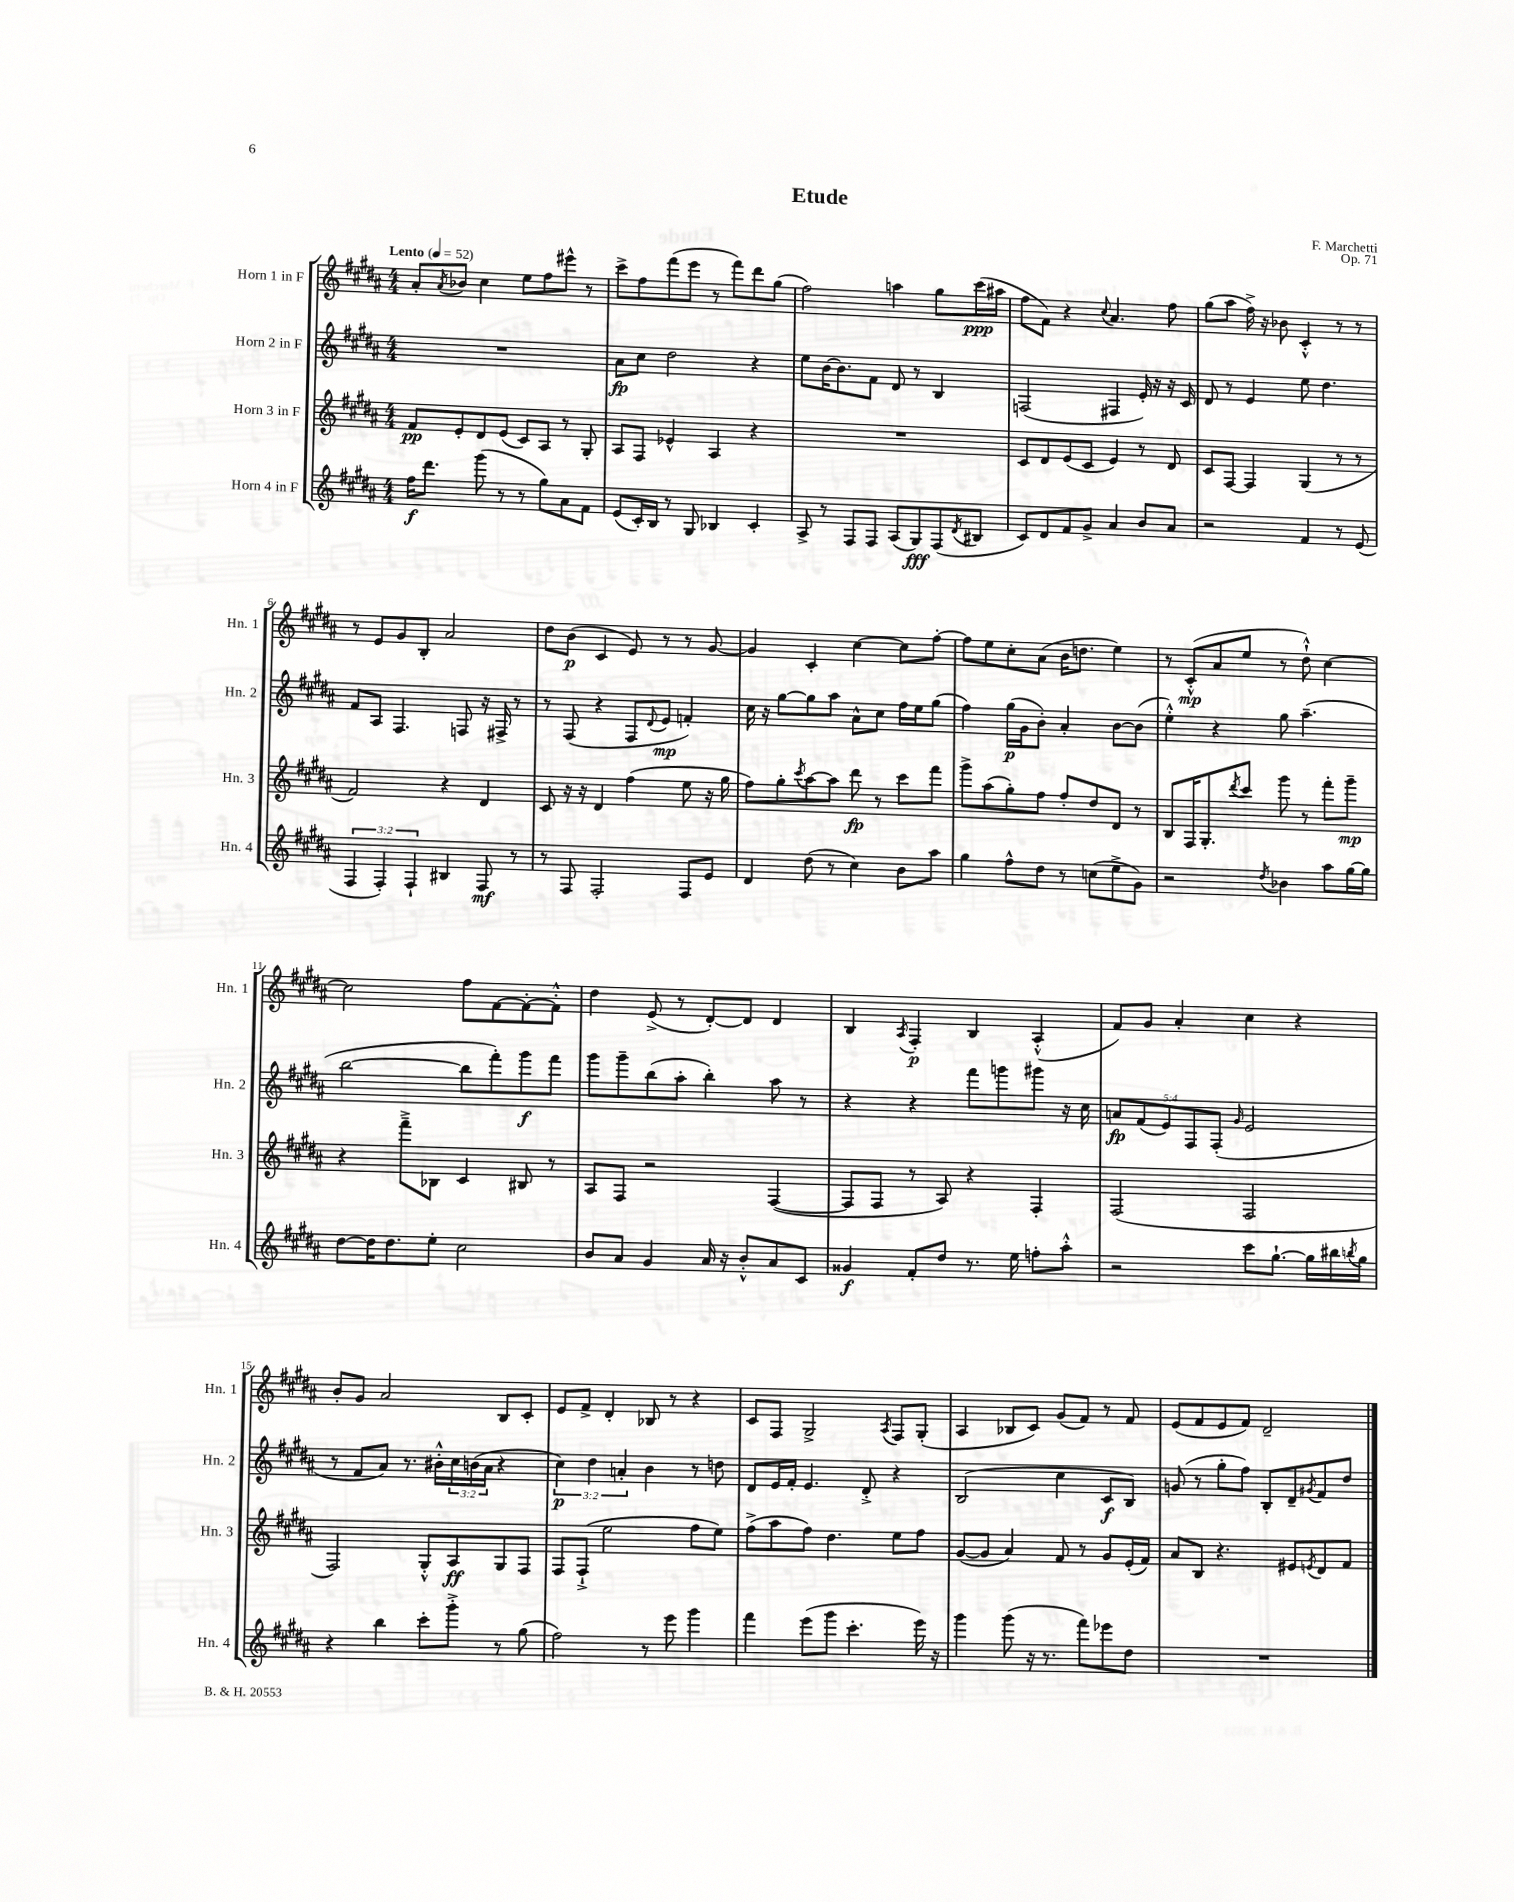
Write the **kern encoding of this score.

**kern	**dynam	**kern	**dynam	**kern	**dynam	**kern	**dynam
*part4	*part4	*part3	*part3	*part2	*part2	*part1	*part1
*staff4	*staff4	*staff3	*staff3	*staff2	*staff2	*staff1	*staff1
*I"Horn 4 in F	*	*I"Horn 3 in F	*	*I"Horn 2 in F	*	*I"Horn 1 in F	*
*I'Hn. 4	*	*I'Hn. 3	*	*I'Hn. 2	*	*I'Hn. 1	*
*clefG2	*	*clefG2	*	*clefG2	*	*clefG2	*
*k[f#c#g#d#a#]	*	*k[f#c#g#d#a#]	*	*k[f#c#g#d#a#]	*	*k[f#c#g#d#a#]	*
*M4/4	*	*M4/4	*	*M4/4	*	*M4/4	*
*MM52	*	*MM52	*	*MM52	*	*MM52	*
=1	=1	=1	=1	=1	=1	=1	=1
!	!	!	!	!	!	!LO:TX:a:B:t=Lento	!
16ff#\KL	f	8f#/L	pp	1r	.	8a#'/L	.
8.ddd#\J	.	.	.	.	.	.	.
.	.	.	.	.	.	8qa#/	.
.	.	8e'/	.	.	.	8b-X/J	.
(8ggg#\	.	8d#/	.	.	.	4cc#\	.
8r	.	(8e/J	.	.	.	.	.
8r	.	8c#/L)	.	.	.	8ee\L	.
8gg#\L)	.	8A#/J	.	.	.	8ff#\	.
8a#\	.	8r	.	.	.	8eee#X^^\J	.
8f#\J	.	8G#'/	.	.	.	8r	.
=2	=2	=2	=2	=2	=2	=2	=2
(8e/L	.	8A#/L	.	8a#\L	fp	8ccc#^\L	.
16c#'/L)	.	8F#/J	.	8cc#\J	.	8ff#\	.
16B/JJ	.	.	.	.	.	.	.
8r	.	4e-X^^/	.	2dd#\	.	(8fff#\	.
8G#/	.	.	.	.	.	8eee\J	.
4B-X/	.	4A#/	.	.	.	8r	.
.	.	.	.	.	.	8fff#\L)	.
4c#'/	.	4r	.	4r	.	8ddd#\	.
.	.	.	.	.	.	(8gg#\J	.
=3	=3	=3	=3	=3	=3	=3	=3
8A#^/	.	1r	.	8ee\L	.	2ff#\)	.
8r	.	.	.	[16b\K	.	.	.
.	.	.	.	8.b\]	.	.	.
8F#/L	.	.	.	.	.	.	.
8F#/J	.	.	.	8f#\J	.	.	.
(8A#/L	.	.	.	8d#/	.	4aan\	.
8G#/)	fff	.	.	8r	.	.	.
(8F#/	.	.	.	4B/	.	8gg#\L	.
8qd#/	.	.	.	.	.	.	.
8B#X/J	.	.	.	.	.	(16ccc#\L	ppp
.	.	.	.	.	.	16aa#X\JJ	.
=4	=4	=4	=4	=4	=4	=4	=4
8c#/L)	.	8c#/L	.	(2Fn/	.	8ff#\L	.
8d#/	.	8d#/	.	.	.	8f#\J)	.
8f#/	.	(8e/	.	.	.	4r	.
8g#^/J	.	8c#/J	.	.	.	.	.
.	.	.	.	.	.	8qqcc#/	.
4a#/	.	4e/)	.	4F#X/	.	4.a#/	.
8b/L	.	8r	.	16e'/)	.	.	.
.	.	.	.	16r	.	.	.
8a#/J	.	8d#/	.	16r	.	8ff#\	.
.	.	.	.	16c#/	.	.	.
=5	=5	=5	=5	=5	=5	=5	=5
2r	.	8c#/L	.	8d#/	.	(8gg#\L	.
.	.	[8F#/J	.	8r	.	8aa#\J	.
.	.	4F#/]	.	4e/	.	16ff#^\)	.
.	.	.	.	.	.	16r	.
.	.	.	.	.	.	8b-X\	.
4f#/	.	(4G#/	.	8ee\	.	4c#'^^/	.
.	.	.	.	4.dd#\	.	.	.
8r	.	8r	.	.	.	8r	.
(8e/	.	8r	.	.	.	8r	.
!!LO:LB:g=z
=6	=6	=6	=6	=6	=6	=6	=6
6F#/	.	2f#/)	.	8f#/L	.	8r	.
.	.	.	.	8A#/J	.	8e/L	.
6F#'/)	.	.	.	.	.	.	.
.	.	.	.	4.F#/	.	8g#/	.
6F#`/	.	.	.	.	.	.	.
.	.	.	.	.	.	8B'/J	.
4B#X/	.	4r	.	.	.	2a#/	.
.	.	.	.	8Fn/	.	.	.
8F#/	mf	4d#/	.	16r	.	.	.
.	.	.	.	16F#X^/	.	.	.
8r	.	.	.	8r	.	.	.
=7	=7	=7	=7	=7	=7	=7	=7
8r	.	8c#/	.	8r	.	8dd#\L	.
8F#/	.	16r	.	(8F#/	.	(8b\J	p
.	.	16r	.	.	.	.	.
2F#'/	.	4d#/	.	4r	.	4c#/	.
.	.	(4ff#\	.	8F#/L	.	8e/)	.
.	.	.	.	8qqd#/	.	.	.
.	.	.	.	8e/J	mp	8r	.
8F#/L	.	8ee\	.	4fn'/)	.	8r	.
8e/J	.	16r	.	.	.	[8g#/	.
.	.	16gg#\	.	.	.	.	.
=8	=8	=8	=8	=8	=8	=8	=8
4d#/	.	8ff#\L)	.	16cc#\	.	4g#/]	.
.	.	.	.	16r	.	.	.
.	.	8gg#'\	.	[8gg#\L	.	.	.
.	.	8qccc#/	.	.	.	.	.
(8dd#\	.	[8aa#\	.	8gg#\]	.	4c#'/	.
8r	.	8aa#\J]	.	8aa#\J	.	.	.
4cc#\)	.	8ddd#\	fp	8a#^^\L	.	[4cc#\	.
.	.	8r	.	8cc#\J	.	.	.
8b\L	.	8ccc#\L	.	16ff#\LL	.	8cc#\L]	.
.	.	.	.	16ee\J	.	.	.
8aa#\J	.	8fff#\J	.	(8gg#\J	.	[8ff#'\J	.
=9	=9	=9	=9	=9	=9	=9	=9
4gg#\	.	8ggg#^\L	.	4ff#\)	.	8ff#\L]	.
.	.	(8aa#\	.	.	.	8ee\	.
8ff#^^\L	.	8gg#'\)	.	(16gg#\LL	p	8cc#'\	.
.	.	.	.	16g#\J	.	.	.
8dd#\J	.	8ff#\J	.	8b'\J)	.	(8a#\J	.
8r	.	8ff#'/L	.	4a#'/	.	16b\KL	.
.	.	.	.	.	.	8.ddn\J	.
(8ccn\L	.	8dd#/	.	.	.	.	.
8ee^\	.	8d#/J	.	[8b\L	.	4ee\)	.
8g#\J)	.	8r	.	(8b\J]	.	.	.
=10	=10	=10	=10	=10	=10	=10	=10
2r	.	8B/L	.	4ee'^^\)	.	8r	.
.	.	16F#/K	.	.	.	(8c#'^^/L	mp
.	.	8.G#'/	.	.	.	.	.
.	.	.	.	4r	.	8a#/	.
.	.	8qddd#/	.	.	.	.	.
.	.	8ccc#/J	.	.	.	8ee/J	.
8qdd#/	.	.	.	.	.	.	.
4b-X\	.	8ggg#\	.	8gg#\	.	8r	.
.	.	8r	.	(4.aa#~\	.	8dd#`^^\)	.
8aa#\L	.	8fff#'\L	.	.	.	[4cc#\	.
[16gg#\L	.	8ggg#~\J	mp	.	.	.	.
16gg#\JJ]	.	.	.	.	.	.	.
!!LO:LB:g=z
=11	=11	=11	=11	=11	=11	=11	=11
[8dd#\L	.	4r	.	[2bb\	.	2cc#\]	.
16dd#\K]	.	.	.	.	.	.	.
8.dd#\	.	.	.	.	.	.	.
.	.	8fff#~^\L	.	.	.	.	.
8ee'\J	.	8B-X\J	.	.	.	.	.
2cc#\	.	4c#/	.	8bb\L]	.	8ff#\L	.
.	.	.	.	8fff#'\)	.	[8f#\	.
.	.	8B#X/	.	8ggg#\	f	8f#'\_	.
.	.	8r	.	8fff#\J	.	8f#'^^\J]	.
=12	=12	=12	=12	=12	=12	=12	=12
8b/L	.	8A#/L	.	8ggg#\L	.	4dd#\	.
8a#/J	.	8F#/J	.	8ggg#~\	.	.	.
4g#/	.	2r	.	(8bb\	.	(8e^/	.
.	.	.	.	8aa#'\J	.	8r	.
16a#/	.	.	.	4bb'\)	.	[8d#'/L)	.
16r	.	.	.	.	.	.	.
8b'^^/L	.	.	.	.	.	8d#/J]	.
8a#/	.	([4F#/	.	8aa#\	.	4d#/	.
8c#/J	.	.	.	8r	.	.	.
=13	=13	=13	=13	=13	=13	=13	=13
4g##X/	f	8F#/L]	.	4r	.	4B/	.
.	.	8F#/J	.	.	.	.	.
.	.	.	.	.	.	8qA#/	.
8f#'/L	.	8r	.	4r	.	4F#'/	p
8dd#/J	.	8A#/)	.	.	.	.	.
8.r	.	4r	.	8fff#\L	.	4B/	.
.	.	.	.	8gggn\	.	.	.
16ee\	.	.	.	.	.	.	.
8ffn'\L	.	4F#'/	.	8ggg#X\J	.	(4A#'^^/	.
8aa#'^^\J	.	.	.	16r	.	.	.
.	.	.	.	16cc#\	.	.	.
=14	=14	=14	=14	=14	=14	=14	=14
2r	.	(2F#/	.	10an/L	fp	8f#/L)	.
.	.	.	.	(10f#/	.	.	.
.	.	.	.	.	.	8g#/J	.
.	.	.	.	10e/)	.	.	.
.	.	.	.	.	.	4a#'/	.
.	.	.	.	10F#/	.	.	.
.	.	.	.	(10F#'/J	.	.	.
.	.	.	.	16qqg#/	.	.	.
8ccc#\L	.	2F#/	.	2e/	.	4cc#\	.
[8.gg#`\J	.	.	.	.	.	.	.
.	.	.	.	.	.	4r	.
16gg#\LL]	.	.	.	.	.	.	.
16bb#X\	.	.	.	.	.	.	.
8qbbn/	.	.	.	.	.	.	.
16gg#\JJ	.	.	.	.	.	.	.
!!LO:LB:g=z
=15	=15	=15	=15	=15	=15	=15	=15
4r	.	2F#/)	.	8r	.	8b'/L	.
.	.	.	.	8f#/L	.	8g#/J	.
4bb\	.	.	.	8a#/J)	.	2a#/	.
.	.	.	.	8.r	.	.	.
8ccc#'\L	.	8G#'^^/L	.	.	.	.	.
.	.	.	.	16b#X'^^\LL	.	.	.
8ggg#'^\J	.	8A#/	ff	24cc#\	.	.	.
.	.	.	.	(24bn\	.	.	.
.	.	.	.	24a#\JJ	.	.	.
8r	.	8G#/	.	4r	.	8B/L	.
(8gg#\	.	8F#/J	.	.	.	8c#'/J	.
=16	=16	=16	=16	=16	=16	=16	=16
2ff#\)	.	8F#/L	.	6cc#\)	p	8e/L	.
.	.	(8F#`^/J	.	.	.	8f#^/J	.
.	.	.	.	6dd#\	.	.	.
.	.	2ee\	.	.	.	4d#'/	.
.	.	.	.	6an'/	.	.	.
8r	.	.	.	4b\	.	8B-X/	.
8eee\	.	.	.	.	.	8r	.
4ggg#\	.	8ff#\L	.	8r	.	4r	.
.	.	8ee\J)	.	8ddn\	.	.	.
=17	=17	=17	=17	=17	=17	=17	=17
4fff#\	.	(8ff#^\L	.	8d#/L	.	8c#/L	.
.	.	8aa#\	.	16e/L	.	8F#/J	.
.	.	.	.	16f#'/JJ	.	.	.
(8eee\L	.	8ff#\J)	.	4.e/	.	2G#^/	.
8ggg#\J	.	4.dd#\	.	.	.	.	.
4.ccc#'\	.	.	.	.	.	.	.
.	.	.	.	8d#'^/	.	.	.
.	.	.	.	.	.	8qA#/	.
.	.	8ee\L	.	4r	.	8F#/L	.
16eee\)	.	8ff#\J	.	.	.	(8G#'/J	.
16r	.	.	.	.	.	.	.
=18	=18	=18	=18	=18	=18	=18	=18
4ggg#\	.	([8g#/L	.	(2B/	.	4A#/	.
.	.	8g#/J]	.	.	.	.	.
(8ggg#\	.	4a#/)	.	.	.	8B-X/L	.
16r	.	.	.	.	.	8c#/J)	.
8.r	.	.	.	.	.	.	.
.	.	8f#/	.	4cc#\	.	(8g#/L	.
8fff#\L)	.	8r	.	.	.	8f#/J)	.
8eee-X\	.	8g#/L	.	8c#/L	f	8r	.
8dd#\J	.	(16e'/L	.	8B/J)	.	8f#/	.
.	.	16f#/JJ)	.	.	.	.	.
=19	=19	=19	=19	=19	=19	=19	=19
1r	.	8a#/L	.	(8gn/	.	(8e/L	.
.	.	8B/J	.	8r	.	8f#/	.
.	.	4.r	.	8gg#'\L	.	8e/	.
.	.	.	.	8ff#\J)	.	8f#/J)	.
.	.	.	.	8B'/L	.	2d#~/	.
.	.	8e#X/L	.	8d#~/	.	.	.
.	.	8qen/	.	8qg#X/	.	.	.
.	.	8d#/	.	8f#/	.	.	.
.	.	8f#/J	.	8dd#/J	.	.	.
==	==	==	==	==	==	==	==
*-	*-	*-	*-	*-	*-	*-	*-
